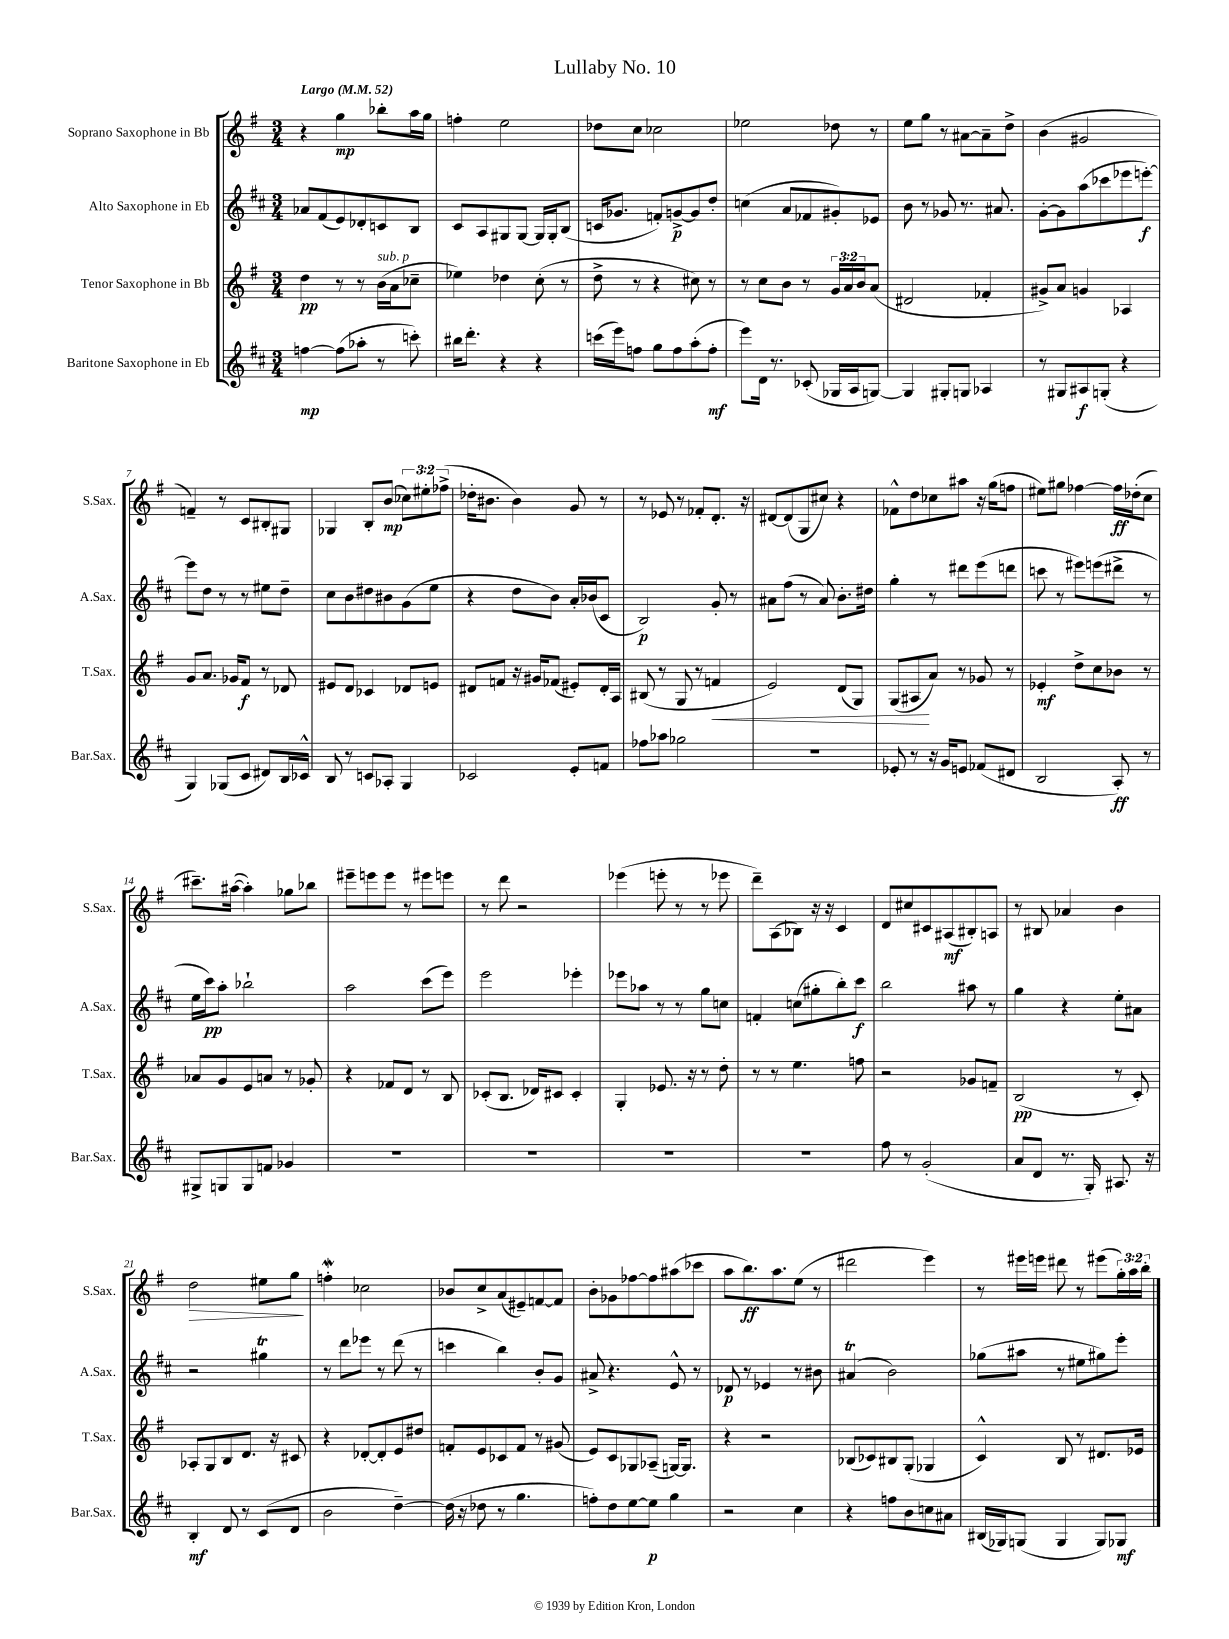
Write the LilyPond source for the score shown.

\header { title = "Lullaby No. 10" }
<<
\new StaffGroup <<
\new Staff = "s0" \with { instrumentName = "Soprano Saxophone in Bb" shortInstrumentName = "S.Sax." } {
    \clef treble \key g \major \numericTimeSignature \time 3/4 \override Staff.TupletNumber.text = #tuplet-number::calc-fraction-text \tempo "Largo" 4 = 52
    r4 g''4\mp bes''8-. a''16 g''16 |
    f''4-. e''2 |
    des''8 c''8 ces''2 |
    ees''2 des''8 r8 |
    e''8 g''8 r8 ais'8~ ais'8-- d''8-> |
    b'4( gis'2 |
    f'4--) r8 c'8 bis8-. gis8 |
    ges4 b8-. b'8\mp( \tuplet 3/2 { ces''8) eis''8-. fes''8->( } |
    des''16-. bis'8. bis'4) g'8 r8 |
    r8 ees'8 r8 fes'8-. d'8.-. r16 |
    dis'8~ dis'8( g8 cis''8) r4 |
    fes'8-^ d''8 ces''8 ais''8 r16 g''16( f''8 |
    eis''8) gis''8 fes''4~ fes''16\ff des''16-.( c''8 |
    cis'''8.--) ais''16~( ais''4-.) ges''8 bes''8 |
    eis'''8-- e'''8 e'''8 r8 eis'''8 e'''8 |
    r8 d'''8 r2 |
    ees'''4( e'''8-. r8 r8 ees'''8 |
    d'''8--) a8( bes8) r16 r16 c'4 |
    d'8 cis''8 cis'8 ais8\mf( bis8-.) a8 |
    r8 bis8 aes'4 b'4 |
    d''2\> eis''8 g''8\! |
    f''4-.\mordent ces''2 |
    bes'8 c''8-> a'8( eis'8--) f'8~ f'8 |
    b'8-. ges'8 fes''8~ fes''8 ais''8( ces'''8 |
    a''8 b''8.\ff) a''8. e''8( r8 |
    dis'''2 e'''4) |
    r8 eis'''16 e'''16 dis'''8 r8 eis'''8( \tuplet 3/2 { g''16-.) a''16 b''16-. } \bar "|." |
}
\new Staff = "s1" \with { instrumentName = "Alto Saxophone in Eb" shortInstrumentName = "A.Sax." } {
    \clef treble \key d \major \numericTimeSignature \time 3/4
    aes'8 fis'8( e'8) des'8-. c'8 b8 |
    cis'8 a8 gis8 gis8~ gis16 gis16-. b8( |
    c'16 ges'8. f'8-.) g'8~->\p g'8 d''8-. |
    c''4( a'8 fes'8 gis'8-.) ees'8 |
    b'8 r8 ges'8 r8. ais'8. |
    g'8~-. g'8 a''8( ces'''8 ees'''8 e'''8~-.\f) |
    e'''8 d''8 r8 r8 eis''8 d''8-- |
    cis''8 b'8 dis''8 bis'8 g'8( e''8 |
    r4 d''8 b'8) a'16-. bes'16( cis'8 |
    b2\p) g'8-. r8 |
    ais'8 fis''8( r8 ais'8) b'8.-. dis''16 |
    g''4-. r8 dis'''8 e'''8( d'''8 |
    c'''8 r8 eis'''8) e'''8( dis'''8-> r8 |
    e''16 cis'''16\pp) a''8-. bes''2-! |
    a''2 cis'''8( e'''8) |
    e'''2 ees'''4-. |
    ees'''8 aes''8 r8 r8 g''8 c''8 |
    f'4-. c''8( gis''8-. b''8-.) cis'''8\f |
    b''2 ais''8 r8 |
    g''4 r4 e''8-. ais'8 |
    r2 gis''4\trill |
    r8 d'''8 ees'''8 r8 d'''8( r8 |
    c'''4 b''4) b'8-. g'8 |
    ais'8-> r4. e'8-^ r8 |
    des'8\p r8 ees'4 r8 bis'8 |
    ais'4\trill( b'2) |
    ges''8( ais''8 r8 eis''8 gis''8) e'''8-. \bar "|." |
}
\new Staff = "s2" \with { instrumentName = "Tenor Saxophone in Bb" shortInstrumentName = "T.Sax." } {
    \clef treble \key g \major \numericTimeSignature \time 3/4 \override Staff.TupletNumber.text = #tuplet-number::calc-fraction-text
    d''4\pp r8 r8 b'16^\markup { \italic "sub. p" }( a'16 ces''8-- |
    ees''4) des''4 c''8-.( r8 |
    d''8-> r8 r4 cis''8) r8 |
    r8 c''8 b'8 r8 \tuplet 3/2 { g'16 a'16 b'16 } a'8( |
    dis'2 fes'4-. |
    gis'8->) a'8 g'4 aes4 |
    g'8 a'8. ges'16 fis'8\f r8 des'8 |
    eis'8 d'8 ces'4 des'8 e'8 |
    dis'8 f'8 r16 gis'16 fes'8( eis'8-.) dis'16-. a16 |
    bis8( r8 g8 r8 f'4\< |
    e'2) d'8( g8) |
    g8( ais8\! a'8) r8 ges'8 r8 |
    ees'4-.\mf d''8-> c''8 bes'8 r8 |
    aes'8 g'8 e'8 a'8 r8 ges'8-. |
    r4 fes'8 d'8 r8 b8 |
    ces'8-.( b8. des'16) cis'8 cis'4-. |
    g4-. ees'8. r16 r8 d''8-. |
    r8 r8 e''4. f''8 |
    r2 ges'8 f'8-- |
    b2\pp( r8 c'8-.) |
    aes8-. g8 b8 d'8. r16 cis'8 |
    r4 des'8~-. des'8-. e'8 dis''8 |
    f'8-. e'8 ces'8 f'8 r8 gis'8( |
    e'8) c'8 ges8 aes8--( g16~) g8. |
    r4 r2 |
    bes8( ces'8) bis8 g8-.( ges4 |
    c'4-^) b8 r8 dis'8. ees'16 \bar "|." |
}
\new Staff = "s3" \with { instrumentName = "Baritone Saxophone in Eb" shortInstrumentName = "Bar.Sax." } {
    \clef treble \key d \major \numericTimeSignature \time 3/4
    f''4~\mp f''8( aes''8-. r8 c'''8-.) |
    bis''16 d'''8.-. r4 r4 |
    c'''16( e'''16) f''8 g''8 f''8 a''8-.( f''8-.\mf |
    e'''8) d'16 r8. ces'8-.( ges16 a16 g8~) |
    g4 gis8-. g8 aes4 |
    r8 gis8 ais8\f g8-.( r4 |
    g4) ges8( cis'8 dis'8) b16 ces'16-^ |
    b8 r8 c'8 aes8-. g4 |
    ces'2 e'8-. f'8 |
    fes''8 aes''8 ges''2 |
    R2. |
    ees'8-. r8 r16 g'16 e'8 fes'8( dis'8 |
    b2 a8-.\ff) r8 |
    gis8-> g8 g8 f'8 ges'4 |
    R2. |
    R2. |
    R2. |
    R2. |
    fis''8 r8 g'2-.( |
    a'8 d'8 r8. g16-.) ais8. r16 |
    b4-.\mf d'8 r8 cis'8( d'8 |
    b'2 d''4~--) |
    d''16( r16 des''8 r8 g''4. |
    f''8-.) d''8 e''8~ e''8\p g''4 |
    r2 cis''4 |
    r4 f''8 b'8 c''8 ais'8 |
    bis16( ges16) g8( g4 g8) ges8\mf \bar "|." |
}
>>
>>
